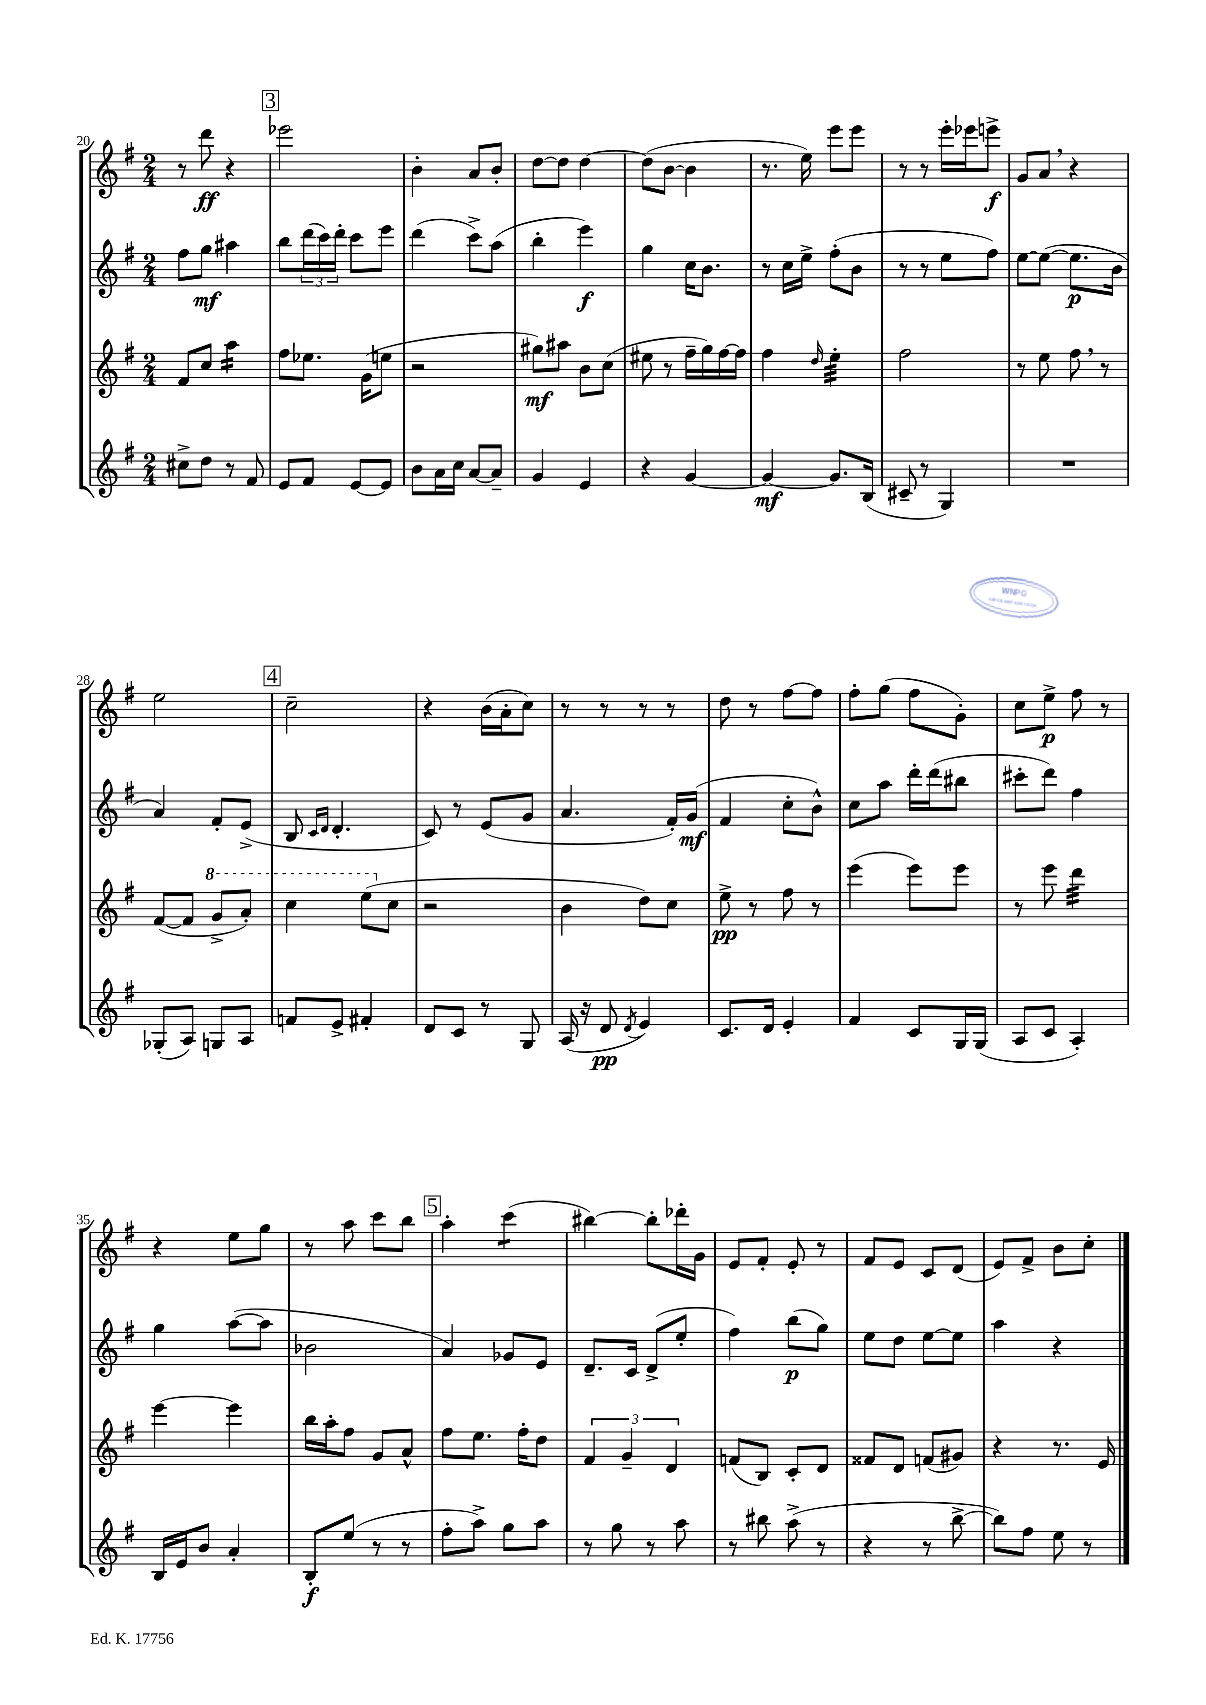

**kern	**kern	**kern	**kern
*staff4	*staff3	*staff2	*staff1
*clefG2	*clefG2	*clefG2	*clefG2
*k[f#]	*k[f#]	*k[f#]	*k[f#]
*M2/4	*M2/4	*M2/4	*M2/4
8cc#^\L	8f#/L	8ff#\L	8r
8dd\J	8cc/J	8gg\J	8ddd\
8r	4aa\	4aa#\	4r
8f#/	.	.	.
=	=	=	=
8e/L	8ff#\L	8bb\L	2eee-\
8f#/J	8.ee-\J	(24ddd\L	.
.	.	24ccc\)	.
.	.	24ddd'\JJ	.
[8e/L	.	8ccc\L	.
.	(16g\LK	.	.
8e/]J	8ee\J	8eee\J	.
=	=	=	=
8b\L	2r	(4ddd\	4b'\
16a\L	.	.	.
16cc\JJ	.	.	.
[8a/L	.	8ccc^\L)	8a/L
8a~/]J	.	(8aa\J	8b'/J
=	=	=	=
4g/	8gg#\L)	4bb'\	[8dd\L
.	8aa#\J	.	8dd\]J
4e/	8b\L	4eee\)	[4dd\
.	(8cc\J	.	.
=	=	=	=
4r	8ee#\	4gg\	(8dd\]L
.	8r	.	[8b\J
[4g/	16ff#~\LL	16cc\LK	4b\]
.	16gg\)	8.b\J	.
.	[16ff#\	.	.
.	16ff#\]JJ	.	.
=	=	=	=
4g/_	4ff#\	8r	8.r
.	.	16cc\LL	.
.	.	16ee^\JJ	16ee\)
.	16qqdd/	.	.
8.g/]L	4ee'\	(8ff#'\L	8eee\L
.	.	8b\J	8eee\J
(16B/Jk	.	.	.
=	=	=	=
8c#~/	2ff#\	8r	8r
8r	.	8r	8r
4G/)	.	8ee\L	16eee'\LL
.	.	.	16eee-\J
.	.	8ff#\J)	8eee^\J
=	=	=	=
2r	8r	[8ee\L	8g/L
.	8ee\	(8ee\_J	8a/J
.	8ff#\	8.ee\]L	4r
.	8r	.	.
.	.	16b\Jk	.
=	=	=	=
(8G-'/L	([8f#/L	4a/)	2ee\
8A/J)	8f#/]J	.	.
8G/L	8gg^/L	8f#'/L	.
8A/J	8aa'/J)	(8e^/J	.
=	=	=	=
8f/L	4ccc\	8B/	2cc~\
.	.	16qqc/LL	.
.	.	16qqd/JJ	.
8e^/J	.	4.d'/	.
4f#'/	(8eee\L	.	.
.	8cc\J	.	.
=	=	=	=
8d/L	2r	8c/)	4r
8c/J	.	8r	.
8r	.	(8e/L	(16b\LL
.	.	.	16a'\J
8G/	.	8g/J	8cc\J)
=	=	=	=
(16A/	4b\	4.a/	8r
16r	.	.	.
8d/	.	.	8r
8qd/	.	.	.
4e/)	8dd\L)	.	8r
.	8cc\J	16f#'/LL)	8r
.	.	(16g/JJ	.
=	=	=	=
8.c/L	8ee^\	4f#/	8dd\
.	8r	.	8r
16d/Jk	.	.	.
4e'/	8ff#\	8cc'\L	[8ff#\L
.	8r	8b^^\J)	8ff#\]J
=	=	=	=
4f#/	(4eee\	8cc\L	8ff#'\L
.	.	8aa\J	(8gg\J
8c/L	8eee\L)	16ddd'\LL	8ff#\L
.	.	(16ddd\J	.
16G/L	8eee\J	8bb#\J	8g'\J)
(16G/JJ	.	.	.
=	=	=	=
8A/L	8r	8ccc#'\L	8cc\L
8c/J	8eee\	8ddd\J)	8ee^\J
4A'/)	4ddd\	4ff#\	8ff#\
.	.	.	8r
=	=	=	=
16B/LL	[4eee\	4gg\	4r
16e/J	.	.	.
8b/J	.	.	.
4a'/	4eee\]	([8aa\L	8ee\L
.	.	8aa\]J	8gg\J
=	=	=	=
8B'/L	16bb\LL	2b-\	8r
.	16aa'\J	.	.
(8ee/J	8ff#\J	.	8aa\
8r	8g/L	.	8ccc\L
8r	8a^^/J	.	8bb\J
=	=	=	=
8ff#'\L	8ff#\L	4a/)	4aa'\
8aa^\J)	8.ee\J	.	.
8gg\L	.	8g-/L	(4ccc\
.	16ff#'\LK	.	.
8aa\J	8dd\J	8e/J	.
=	=	=	=
8r	6f#/	8.d~/L	[4bb#\)
8gg\	.	.	.
.	6g~/	.	.
.	.	16c/Jk	.
8r	.	(8d^/L	8bb#'\]L
.	6d/	.	.
8aa\	.	8ee'/J	16ddd-'\L
.	.	.	16g\JJ
=	=	=	=
8r	(8f/L	4ff#\)	8e/L
8bb#\	8B/J)	.	8f#'/J
(8aa^\	8c'/L	(8bb\L	8e'/
8r	8d/J	8gg\J)	8r
=	=	=	=
4r	8f##/L	8ee\L	8f#/L
.	8d/J	8dd\J	8e/J
8r	(8f/L	[8ee\L	8c/L
[8bb^\	8g#/J)	8ee\]J	(8d/J
=	=	=	=
8bb\]L)	4r	4aa\	8e/L)
8ff#\J	.	.	8f#^/J
8ee\	8.r	4r	8b\L
8r	.	.	8cc'\J
.	16e/	.	.
==	==	==	==
*-	*-	*-	*-
